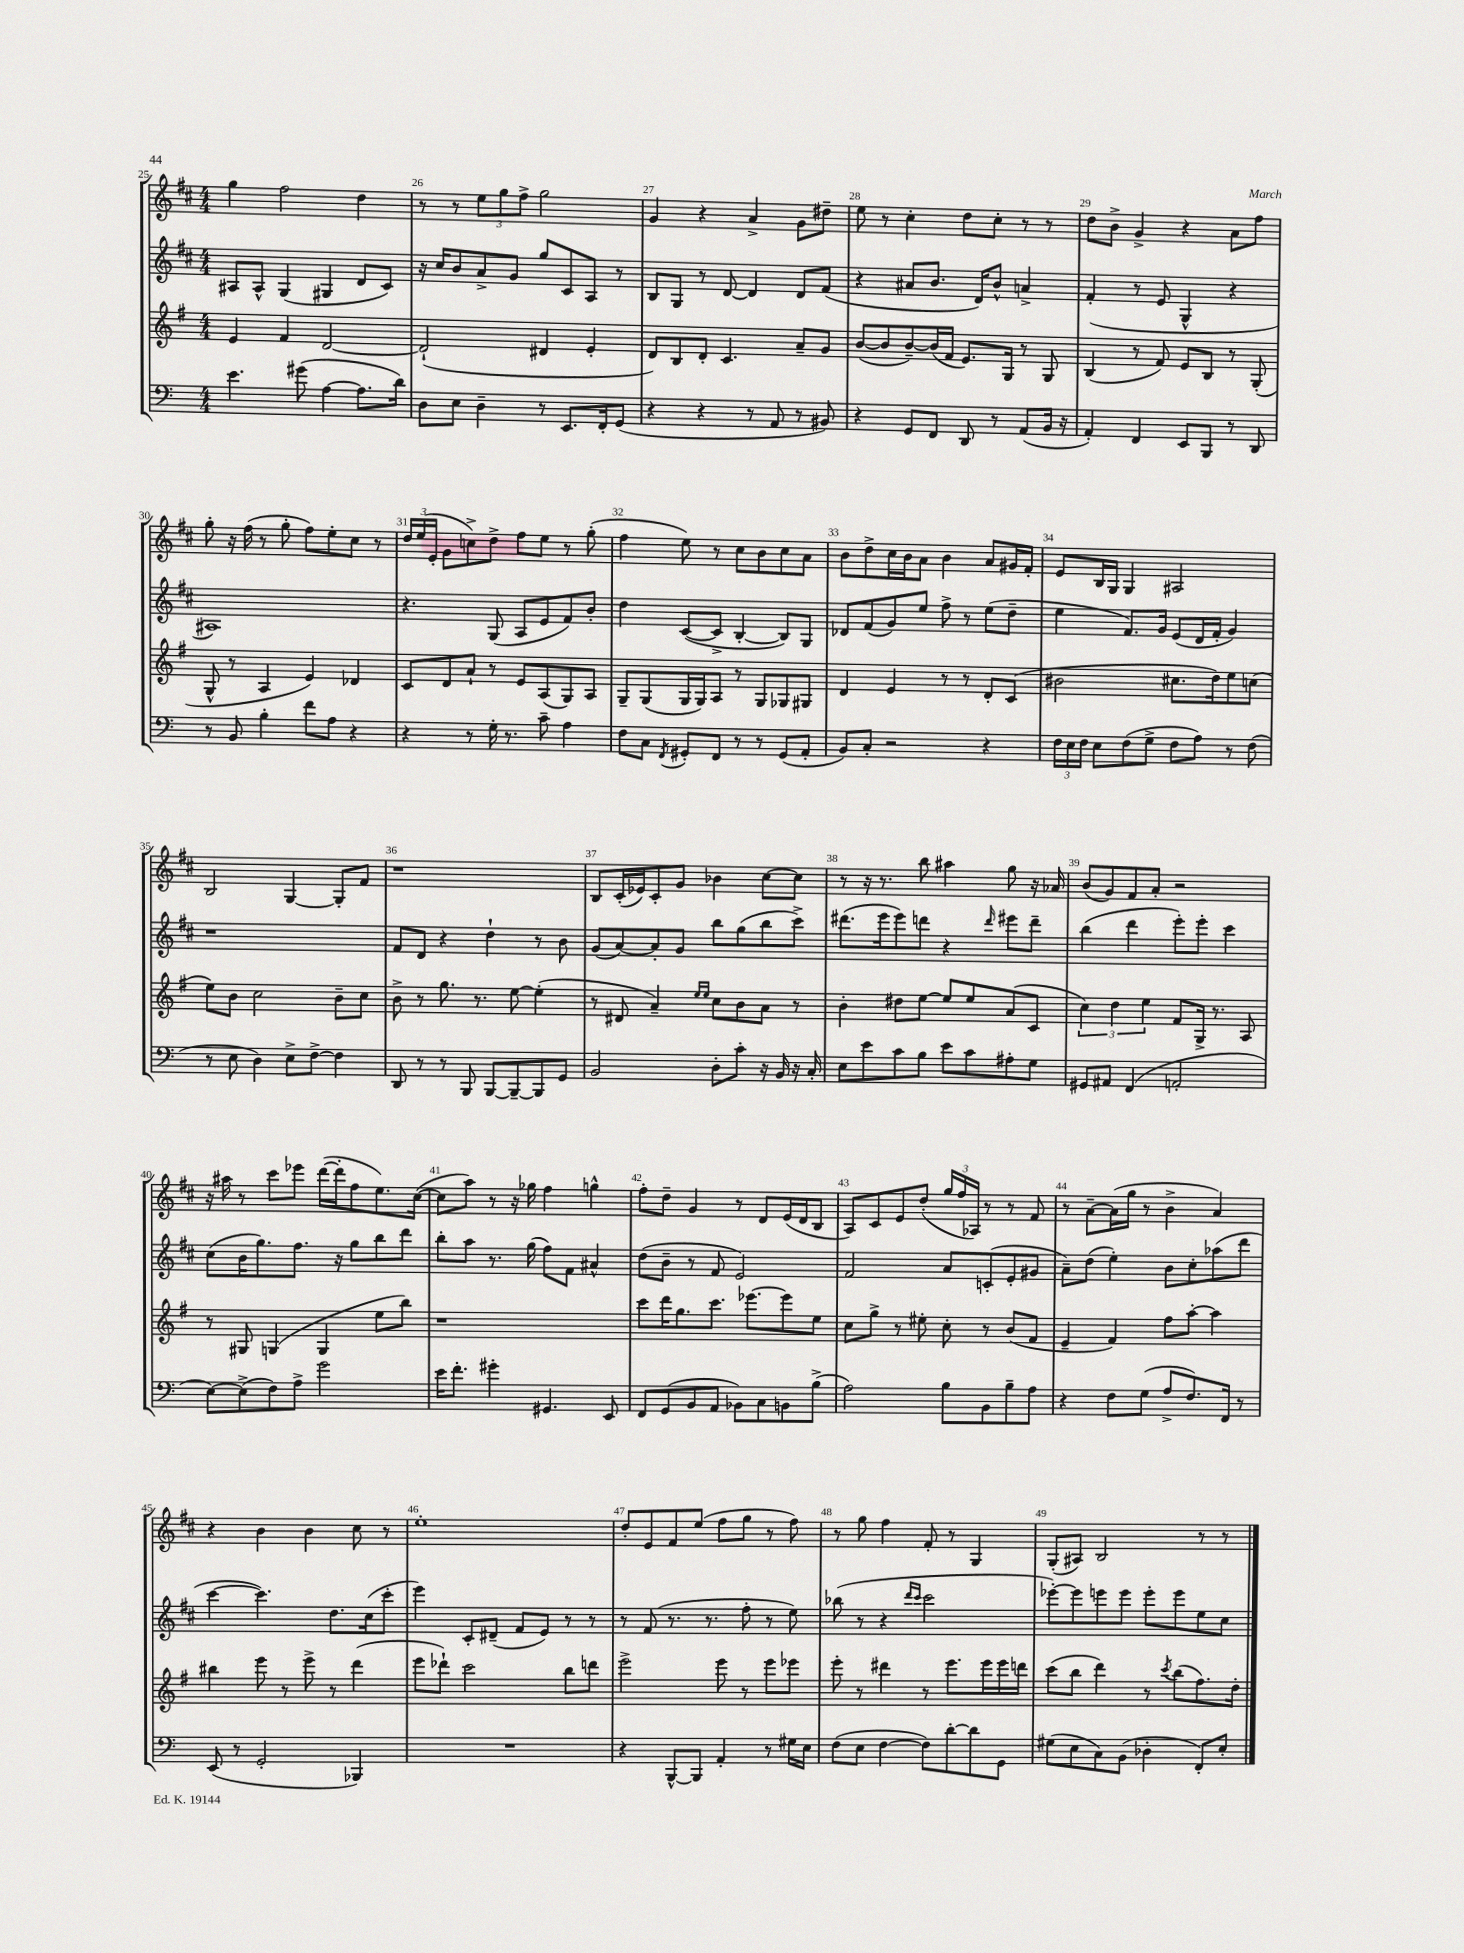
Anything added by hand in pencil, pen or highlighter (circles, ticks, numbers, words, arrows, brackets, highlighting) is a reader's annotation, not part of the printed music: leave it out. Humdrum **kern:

**kern	**kern	**kern	**kern
*part4	*part3	*part2	*part1
*staff4	*staff3	*staff2	*staff1
*clefF4	*clefG2	*clefG2	*clefG2
*k[]	*k[f#]	*k[f#c#]	*k[f#c#]
*M4/4	*M4/4	*M4/4	*M4/4
=25	=25	=25	=25
4.e\	4e/	8A#X/L	4gg\
.	.	8A#^^/J	.
.	4f#/	(4G/	2ff#\
(8g#X\	.	.	.
[4A\	[2d/	4G#X/	.
8.A\L]	.	8d/L	4dd\
.	.	8c#/J)	.
16d\Jk)	.	.	.
=26	=26	=26	=26
8D\L	(2d`/]	16r	8r
.	.	16cc#/KL	.
8E\J	.	8b/	8r
4D~\	.	8a^/	12ee\L
.	.	.	12gg\
.	.	8g/J	.
.	.	.	12ff#^\J
8r	4d#X/	8gg/L	2gg\
8.EE/L	.	8c#/	.
.	4e'/	8A/J	.
16FF'/k	.	.	.
(8GG/J	.	8r	.
=27	=27	=27	=27
4r	8d/L)	8B/L	4g/
.	8B/	8G/J	.
4r	8d'/J	8r	4r
.	4.c/	[8d/	.
8r	.	4d/]	4a^/
8AA/	.	.	.
8r	8a~/L	8d/L	8g\L
8BB#X/)	8g/J	(8f#/J	8dd#X~\J
=28	=28	=28	=28
4r	([8b/L	4r	8ee\
.	8b/]	.	8r
8GG/L	[8b~/)	8a#X/L	4cc#'\
8FF/J	(16b/L]	8.b/J	.
.	16f#/JJ	.	.
8DD/	8.e/L)	.	8dd\L
.	.	16d/KL)	.
8r	.	8b^^/J	8cc#'\J
.	16G/Jk	.	.
(8AA/L	8r	4an^/	8r
16BB/Jk	8G/	.	8r
16r	.	.	.
=29	=29	=29	=29
4AA'/)	(4B/	(4f#'/	8dd\L
.	.	.	8b^\J
4FF/	8r	8r	4g^/
.	8f#/)	8e/	.
8EE/L	8e/L	4G^^/	4r
8BBB/J	8B/J	.	.
8r	8r	4r	8a\L
8DD/	(8G'/	.	8ff#\J
!!LO:LB:g=z
=30	=30	=30	=30
8r	8G^^/	1A#X)	8gg'\
8BB/	8r	.	16r
.	.	.	(16ff#\
4B'\	4A/	.	8r
.	.	.	8gg'\
8f\L	4e/)	.	8ff#\L)
8A\J	.	.	8ee'\
4r	4d-X/	.	8cc#\J
.	.	.	8r
=31	=31	=31	=31
4r	8c/L	4.r	24dd/LL
.	.	.	(24ee/
.	.	.	24e'/JJ
.	8d/	.	8g\L
8r	8a`/J	.	8ccn^\)
16G'\	8r	(8G/	8dd^\J
8.r	.	.	.
.	8e/L	8A/L	8ff#\L
8c~\	(8A/	8e/	8ee\J
4A\	8G/)	8f#/)	8r
.	8A/J	8b'/J	(8gg'\
=32	=32	=32	=32
8F\L	8G~/L	4dd\	4ff#\
8C\J	(8G/	.	.
8qFF/	.	.	.
8GG#X'/L	16G/L	([8c#/L	8ee\)
.	16G/J)	.	.
8FF/J	8A/J	8c#^/J]	8r
8r	8r	[4B'/	8cc#\L
8r	8G/L	.	8b\
(8GG#/L	8G-X/	8B/L])	8cc#\
8AA'/J	8G#X/J	8G/J	8a\J
=33	=33	=33	=33
8BB/L)	4d/	8d-X/L	8b\L
8C'/J	.	(8f#/	8dd^\
2r	4e/	8g/)	16cc#\L
.	.	.	16b\J
.	.	8ee/J	8a\J
.	8r	8ff#^\	4b\
.	8r	8r	.
4r	8d'/L	(8ee\L	8a/L
.	(8c/J	8dd~\J	16g#X/L
.	.	.	16f#'/JJ
=34	=34	=34	=34
24F\LL	2b#X\	4ee\	8e/L
24E\	.	.	.
24F\JJ	.	.	.
8E\L	.	.	16B/L
.	.	.	16G/JJ
(8F\	.	8.f#/L)	4G/
8G^\J	.	.	.
.	.	16g/Jk	.
8F\L	8.cc#X\L	(8e/L	2A#X/
8A\J)	.	16d/L	.
.	16dd\k)	16f#'/JJ	.
8r	8ee\	4g/)	.
(8F\	(8ccn\J	.	.
!!LO:LB:g=z
=35	=35	=35	=35
8r	8ee\L)	1r	2B/
8E\	8b\J	.	.
4D\)	2cc\	.	.
8E^\L	.	.	[4G/
[8F^\J	.	.	.
4F\]	8b~\L	.	8G'/L]
.	8cc\J	.	8f#/J
=36	=36	=36	=36
8DD/	8b^\	8f#/L	1r
8r	8r	8d/J	.
8r	8.gg\	4r	.
8BBB/	.	.	.
.	8.r	.	.
[8BBB/L	.	4dd`\	.
8BBB~/_	[8ee\	.	.
8BBB/]	(4ee'\]	8r	.
8GG/J	.	8b\	.
=37	=37	=37	=37
2BB/	8r	(8g/L	8B/L
.	8d#X/	[8a/)	(16c#'/L
.	.	.	16e-X/J)
.	4a~/)	8a'/]	8c#'/
.	.	8g/J	8g/J
.	16qqee/LL	.	.
.	16qqee/JJ	.	.
8D'\L	8cc\L	8bb\L	4b-X\
8c'\J	8b\	(8gg\	.
16r	8a\J	8bb\	[8cc#\L
16BB/	.	.	.
16r	8r	8ccc#^\J)	8cc#\J]
16C'/	.	.	.
=38	=38	=38	=38
8E\L	4b'\	(8.ddd#X\L	8r
8e\	.	.	16r
.	.	16eee\k	8.r
8c\	8dd#X\L	8eee\)	.
8B\J	[8ee\J	8dddn\J	8bb\
8e\L	8ee/L]	4r	4aa#X\
8c\	8ee/	.	.
.	.	16qqddd/	.
8A#X'\	(8a/	8eee#X\L	8gg\
8G\J	8c/J	8ddd~\J	16r
.	.	.	16a-X/
=39	=39	=39	=39
8GG#X/L	6cc\)	(4bb\	(8b/L
8AA#X/J	.	.	8g/)
.	6dd\	.	.
(4FF/	.	4ddd\	8f#/
.	6ee\	.	.
.	.	.	8a'/J
2AAn'/	8f#/L	8eee'\L)	2r
.	16G^/Jk	8eee'\J	.
.	8.r	.	.
.	.	4ccc#\	.
.	8A/	.	.
!!LO:LB:g=z
=40	=40	=40	=40
[8E\L)	8r	(8cc#\L	16r
.	.	.	16aa#X\
(8E^\]	8G#X/	16b\K	8r
.	.	8.gg\)	.
8F\)	(4Gn/	.	8ccc#\L
8A^\J	.	8.ff#\J	8eee-X\J
2g\	4G/	.	([16ddd\LL
.	.	16r	16ddd'\J]
.	.	8gg\L	8ff#\
.	8ee\L	8bb\	8.ee\)
.	8bb\J)	8ddd\J	.
.	.	.	([16cc#\Jk
=41	=41	=41	=41
16e\KL	1r	8bb'\L	8cc#\L]
8.f'\J	.	.	.
.	.	8aa\J	8aa\J)
4g#X'\	.	8.r	8r
.	.	.	16r
.	.	(16gg\	16gg-X\
4.GG#X/	.	8ff#\L)	4ff#\
.	.	8f#\J	.
.	.	4a#X^^/	4ggn^^\
8EE/	.	.	.
=42	=42	=42	=42
8FF/L	8ccc\L	(8dd\L	8ff#'\L
(8GG/	16ddd\K	8b~\J	8dd~\J
.	8.gg\	.	.
8BB/	.	8r	4g/
8AA/J	8.ccc\J	8f#/	.
8BB-X\L)	.	2e/)	8r
.	[8.eee-X\L	.	.
8C\	.	.	8d/L
8BBn\	8eee-\]	.	(16e/L
.	.	.	16d/J
(8B^\J	8ee\J	.	8B/J
=43	=43	=43	=43
2A\)	8cc\L	2f#/	8A/L)
.	8gg^\J	.	8c#/
.	8r	.	8e/
.	8ee#X'\	.	(8dd'/J
8B\L	8cc'\	8a/L	24gg/LL
.	.	.	24ff#/
.	.	.	24A-X/JJ)
8BB\	8r	(8cn'/	8r
8B~\	(8b/L	8e'/	8r
8A\J	8f#/J	8g#X/J	8f#/
=44	=44	=44	=44
4r	4e~/	8a~\L)	8r
.	.	(8dd\J	[8a~\L
8F\L	4f#/)	4ee'\)	(16a\L]
.	.	.	16gg\JJ
(8G\J	.	.	8r
8A^/L	8ff#\L	8b\L	4b^\
8.F/)	[8aa'\J	8cc#'\	.
.	4aa\]	(8aa-X\	4a/)
16FF/Jk	.	.	.
8r	.	8ddd\J	.
!!LO:LB:g=z
=45	=45	=45	=45
(8EE/	4bb#X\	[4ccc#\	4r
8r	.	.	.
2GG'/	8eee\	4.ccc#\])	4b\
.	8r	.	.
.	8eee^\	.	4b\
.	8r	8.dd\L	.
4BBB-X/)	(4ddd\	.	8cc#\
.	.	(16cc#\k	.
.	.	8ccc#'\J	8r
=46	=46	=46	=46
1r	8eee\L	4eee\)	1ee'
.	8ddd-X`\J)	.	.
.	2ccc\	8c#'/L	.
.	.	(8d#X~/J	.
.	.	8f#/L	.
.	.	8e/J)	.
.	8bb\L	8r	.
.	8dddn\J	8r	.
=47	=47	=47	=47
4r	2eee^\	8r	8dd'/L
.	.	(8f#/	8e/
[8BBB^^/L	.	8.r	8f#/
8BBB/J]	.	.	(8ee/J
.	.	8.r	.
4AA'/	8eee\	.	8ff#\L
.	8r	8ff#'\	8gg\J
8r	8eee\L	8r	8r
16G#X\LL	8eee-X\J	8ee\)	8ff#\)
16E\JJ	.	.	.
=48	=48	=48	=48
(8F\L	8eee'\	(8bb-X\	8r
8E\J	8r	8r	8gg\
[4F\	4ddd#X\	4r	4ff#\
.	.	16qqddd/LL	.
.	.	16qqccc#/JJ	.
8F\L])	8r	2ccc#\	8f#'/
[8d'\	8.eee\L	.	8r
8d\]	.	.	4G/
.	16eee\L	.	.
8GG\J	16eee\	.	.
.	16dddn\JJ	.	.
=49	=49	=49	=49
(8G#X\L	(8ccc\L	[8eee-X'\L)	(8G'/L
8E\	8bb\J	8eee-\]	8A#X/J)
8C\)	4ddd\)	8eeen\	2B/
(8BB\J	.	8eee\J	.
4D-X'\	8r	8eee'\L	.
.	8qccc/	.	.
.	(8bb\L	8eee\	.
8FF'/L)	8.ff#\)	8ee\	8r
8E'/J	.	8cc#\J	8r
.	16dd'\Jk	.	.
==	==	==	==
*-	*-	*-	*-
